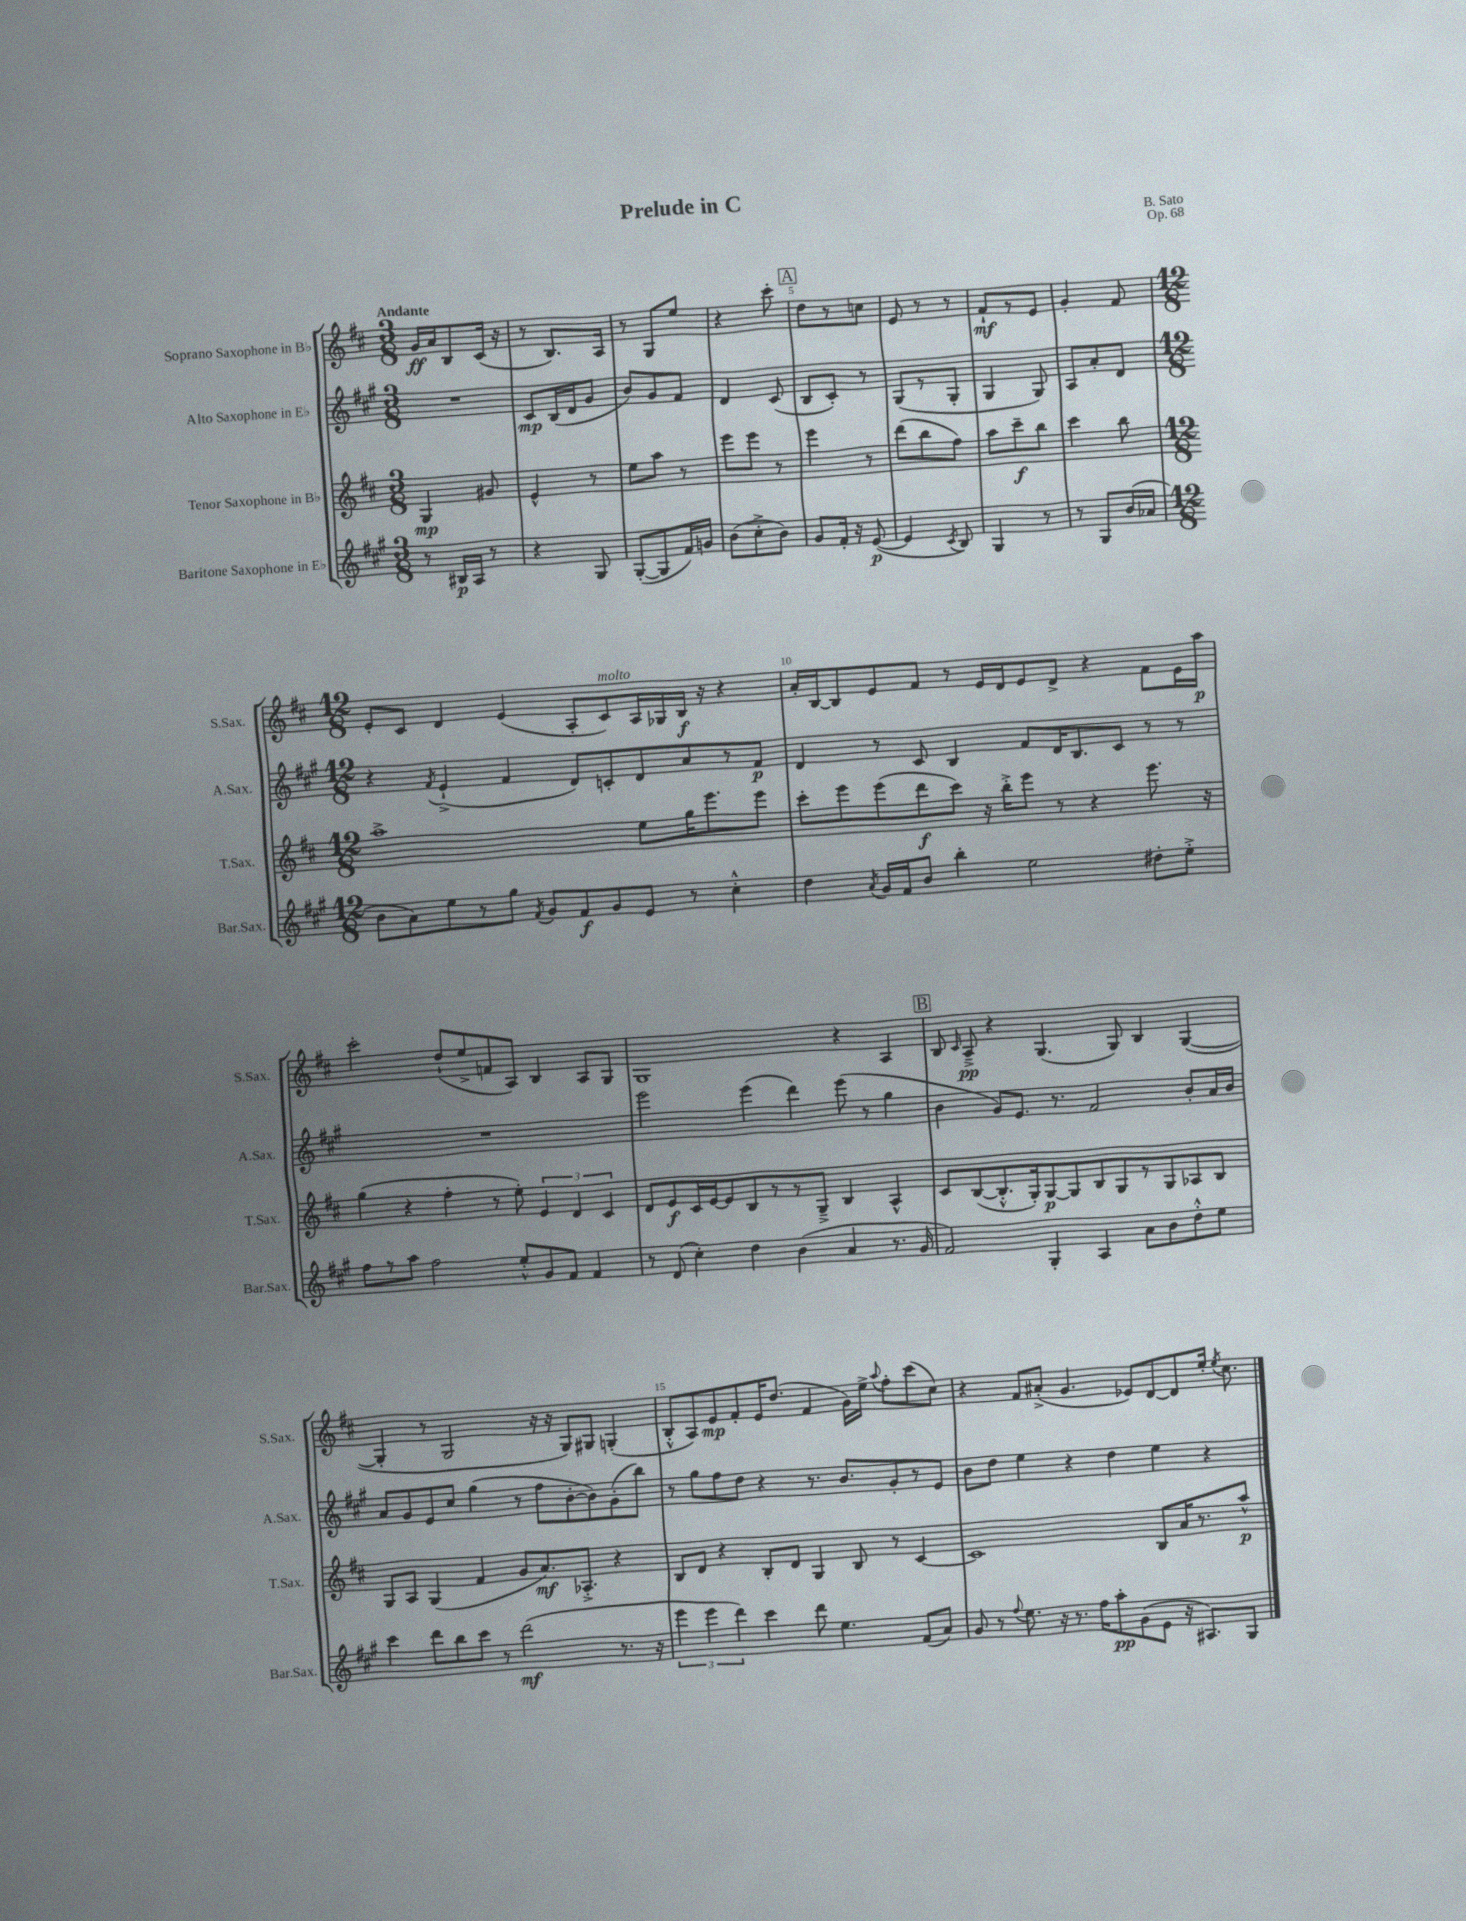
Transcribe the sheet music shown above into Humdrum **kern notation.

**kern	**dynam	**kern	**dynam	**kern	**dynam	**kern	**dynam
*part4	*part4	*part3	*part3	*part2	*part2	*part1	*part1
*staff4	*staff4	*staff3	*staff3	*staff2	*staff2	*staff1	*staff1
*I"Baritone Saxophone in E♭	*	*I"Tenor Saxophone in B♭	*	*I"Alto Saxophone in E♭	*	*I"Soprano Saxophone in B♭	*
*I'Bar.Sax.	*	*I'T.Sax.	*	*I'A.Sax.	*	*I'S.Sax.	*
*clefG2	*	*clefG2	*	*clefG2	*	*clefG2	*
*k[f#c#g#]	*	*k[f#c#]	*	*k[f#c#g#]	*	*k[f#c#]	*
*M3/8	*	*M3/8	*	*M3/8	*	*M3/8	*
=1	=1	=1	=1	=1	=1	=1	=1
!	!	!	!	!	!	!LO:TX:a:B:t=Andante	!
8r	.	4G/	mp	4.r	.	16g/LL	ff
.	.	.	.	.	.	16a/J	.
16B#X/LL	p	.	.	.	.	8B/	.
16A/JJ	.	.	.	.	.	.	.
8r	.	8g#X/	.	.	.	(16c#/Jk	.
.	.	.	.	.	.	16r	.
=2	=2	=2	=2	=2	=2	=2	=2
4r	.	4e^^/	.	8c#/L	mp	8r	.
.	.	.	.	(16B/L	.	8.B/L)	.
.	.	.	.	16d/J	.	.	.
8G#/	.	8r	.	8g#/J	.	.	.
.	.	.	.	.	.	16A/Jk	.
=3	=3	=3	=3	=3	=3	=3	=3
([8G#'/L	.	8ee\L	.	8b/L)	.	8r	.
8G#/]	.	8aa\J	.	8g#/	.	8G/L	.
16f#/L)	.	8r	.	8f#/J	.	8ee/J	.
16gn/JJ	.	.	.	.	.	.	.
=4	=4	=4	=4	=4	=4	=4	=4
(8b\L	.	8eee\L	.	4d/	.	4r	.
8cc#'^\	.	8eee\J	.	.	.	.	.
8b\J)	.	8r	.	(8c#/	.	8ccc#'\	.
!!LO:REH:place=s1:t=A
=5	=5	=5	=5	=5	=5	=5	=5
8g#/L	.	4eee\	.	8B/L	.	8dd\L	.
16f#'/Jk	.	.	.	8c#'/J)	.	8r	.
16r	.	.	.	.	.	.	.
([8e/	p	8r	.	8r	.	8ccn\J	.
=6	=6	=6	=6	=6	=6	=6	=6
4e/]	.	(8ddd\L	.	(8G#/L	.	8e/	.
.	.	8bb\	.	8r	.	8r	.
8qc#/	.	.	.	.	.	.	.
8B/)	.	8ff#\J)	.	8G#'/J	.	8r	.
=7	=7	=7	=7	=7	=7	=7	=7
4G#/	.	8aa\L	.	4G#/	.	8f#`/L	mf
.	.	8ccc#~\	f	.	.	8r	.
8r	.	8bb\J	.	8G#/)	.	8e/J	.
=8	=8	=8	=8	=8	=8	=8	=8
8r	.	4ccc#\	.	8A/L	.	4g'/	.
8G#/L	.	.	.	8a'/	.	.	.
(16b/L	.	8bb\	.	8d/J	.	8f#/	.
16a-X/JJ	.	.	.	.	.	.	.
!!LO:LB:g=z
=9	=9	=9	=9	=9	=9	=9	=9
*M12/8	*	*M12/8	*	*M12/8	*	*M12/8	*
8b\L	.	1aa^	.	4r	.	8e'/L	.
8a\)	.	.	.	.	.	8c#/J	.
.	.	.	.	8qf#/	.	.	.
8ee\	.	.	.	(4e`^/	.	4d/	.
8r	.	.	.	.	.	.	.
8gg#\J	.	.	.	4f#/	.	(4e/	.
8qf#/	.	.	.	.	.	.	.
8g#/L	.	.	.	.	.	.	.
8f#/	f	.	.	8d/L)	.	8A'/L	.
!	!	!	!	!	!	!LO:TX:a:i:t=molto	!
8g#/	.	.	.	8cn'/	.	8c#/)	.
8e/J	.	8ee\L	.	8d/	.	16A/L	.
.	.	.	.	.	.	16G-X/	.
8r	.	16gg\K	.	8a/	.	16B/JJ	f
.	.	8.eee\	.	.	.	16r	.
4cc#'^^\	.	.	.	8r	.	4r	.
.	.	8eee\J	.	8f#/J	p	.	.
=10	=10	=10	=10	=10	=10	=10	=10
4dd\	.	8ccc#'\L	.	4d/	.	16a'/LL	.
.	.	.	.	.	.	[16B/J	.
.	.	8eee\	.	.	.	8B/]	.
8qa/	.	.	.	.	.	.	.
16g#/LL	.	(8eee\	.	8r	.	8e/	.
16f#/J	.	.	.	.	.	.	.
8b/J	.	8ddd\	f	8c#/	.	8f#/J	.
4bb'\	.	8ccc#\J)	.	4B/	.	8r	.
.	.	16r	.	.	.	16e/LL	.
.	.	16bb'^\KL	.	.	.	16d/J	.
2ee\	.	8eee\J	.	8f#/L	.	8e/	.
.	.	8r	.	16d/K	.	8d^/J	.
.	.	.	.	8.B/	.	.	.
.	.	4r	.	.	.	4r	.
.	.	.	.	8c#/J	.	.	.
8dd#X'\L	.	8.eee\	.	8r	.	8f#\L	.
8ee'^\J	.	.	.	8r	.	16e\L	.
.	.	16r	.	.	.	16aa\JJ	p
!!LO:LB:g=z
=11	=11	=11	=11	=11	=11	=11	=11
8ff#\L	.	(4gg\	.	1.r	.	2ccc#'\	.
8r	.	.	.	.	.	.	.
8aa\J	.	4r	.	.	.	.	.
2ff#\	.	.	.	.	.	.	.
.	.	4ff#'\	.	.	.	(8dd`/L	.
.	.	.	.	.	.	8ee^/	.
.	.	8r	.	.	.	8fn/	.
8ee'^^/L	.	8ee'\)	.	.	.	8A/J)	.
8g#/	.	6e/	.	.	.	4B/	.
8f#/J	.	.	.	.	.	.	.
.	.	6d/	.	.	.	.	.
4f#/	.	.	.	.	.	8A/L	.
.	.	6c#/	.	.	.	.	.
.	.	.	.	.	.	8G/J	.
=12	=12	=12	=12	=12	=12	=12	=12
8r	.	8d/L	.	2eee\	.	1G	.
(8d/	.	8e/	f	.	.	.	.
4cc#'\)	.	16c#/L	.	.	.	.	.
.	.	[16e/J	.	.	.	.	.
.	.	8e/]	.	.	.	.	.
4dd\	.	8B/	.	(4eee\	.	.	.
.	.	8r	.	.	.	.	.
(4b\	.	8r	.	4ddd\)	.	.	.
.	.	8G~^/J	.	.	.	.	.
4a/	.	4B/	.	(8eee\	.	4r	.
.	.	.	.	8r	.	.	.
8.r	.	4A^^/	.	4gg#\	.	4A/	.
16g#/	.	.	.	.	.	.	.
!!LO:REH:place=s1:t=B
=13	=13	=13	=13	=13	=13	=13	=13
2f#/)	.	8c#/L	.	4b\	.	8B/	.
.	.	.	.	.	.	16qqc#/	.
.	.	([8B/	.	.	.	8A~^/	pp
.	.	8.B'^^/]	.	8g#/L)	.	4r	.
.	.	.	.	8.e/J	.	.	.
.	.	16G'/k)	.	.	.	.	.
4G#'/	.	[8G/	p	.	.	(4.G/	.
.	.	.	.	8.r	.	.	.
.	.	8G/]	.	.	.	.	.
4A/	.	8B/	.	2f#/	.	.	.
.	.	8G/	.	.	.	8G/)	.
8a\L	.	8r	.	.	.	4B/	.
8b\	.	8G/	.	.	.	.	.
8dd'^^\	.	8A-X/	.	8b'/L	.	([4G/	.
8ee\J	.	8B/J	.	16a/L	.	.	.
.	.	.	.	16b/JJ	.	.	.
!!LO:LB:g=z
=14	=14	=14	=14	=14	=14	=14	=14
4ccc#\	.	8G/L	.	8a/L	.	4G'/]	.
.	.	8A/J	.	8g#/	.	.	.
8ddd\L	.	(4G/	.	8e/	.	8r	.
8bb\	.	.	.	8cc#/J	.	2G/	.
8ccc#\J	.	4f#/	.	(4gg#\	.	.	.
8r	.	.	.	.	.	.	.
(2ddd\	mf	8g/L	.	8r	.	.	.
.	.	8.a/)	mf	8ff#\L	.	16r	.
.	.	.	.	.	.	16r	.
.	.	.	.	[8b'\	.	8G/L)	.
.	.	8.A-X'^/J	.	.	.	.	.
.	.	.	.	8b\])	.	8G#X/J	.
8.r	.	4r	.	(8g#'\	.	(4Gn'/	.
.	.	.	.	8bb\J)	.	.	.
16r	.	.	.	.	.	.	.
=15	=15	=15	=15	=15	=15	=15	=15
6eee\	.	8B/L	.	8r	.	8B'^^/L	.
.	.	8d/J	.	8gg#\L	.	8A/)	.
6eee\	.	.	.	.	.	.	.
.	.	4r	.	8ff#\	.	8e/	mp
6ddd\)	.	.	.	.	.	.	.
.	.	.	.	8dd\J	.	8f#'/	.
4ccc#\	.	8B'/L	.	4r	.	16e/K	.
.	.	.	.	.	.	(8.dd/J	.
.	.	8d/J	.	.	.	.	.
8ddd\	.	4G/	.	8.r	.	4f#/	.
4.ee\	.	.	.	.	.	.	.
.	.	.	.	8.b/L	.	.	.
.	.	8B/	.	.	.	16g\LL)	.
.	.	.	.	.	.	16ee^\JJ	.
.	.	.	.	.	.	8qqaa/	.
.	.	8r	.	8g#'/	.	8ff#'\L	.
(8f#/L	.	[4c#/	.	8r	.	(8ccc#\	.
8a/J)	.	.	.	8e/J	.	8cc#\J)	.
=16	=16	=16	=16	=16	=16	=16	=16
8g#/	.	1c#]	.	8b\L	.	4r	.
8r	.	.	.	8dd\J	.	.	.
8qqff#/	.	.	.	.	.	.	.
8.ee\	.	.	.	4ee\	.	8f#/L	.
.	.	.	.	.	.	(8a#X'^/J	.
16r	.	.	.	.	.	.	.
8.r	.	.	.	4r	.	4.g/	.
16ff#\KL	.	.	.	.	.	.	.
8aa'\	pp	.	.	4dd\	.	.	.
(8g#\	.	.	.	.	.	8e-X/L)	.
8e\J	.	8B/L	.	4ee\	.	[8d/	.
16r	.	16a/K	.	.	.	8d/]	.
8.A#X/L)	.	8.r	.	.	.	.	.
.	.	.	.	4r	.	16ee'/Jk	.
.	.	.	.	.	.	8qee/	.
.	.	.	.	.	.	8.cc#\	.
8G#/J	.	8aa^^/J	p	.	.	.	.
==	==	==	==	==	==	==	==
*-	*-	*-	*-	*-	*-	*-	*-
